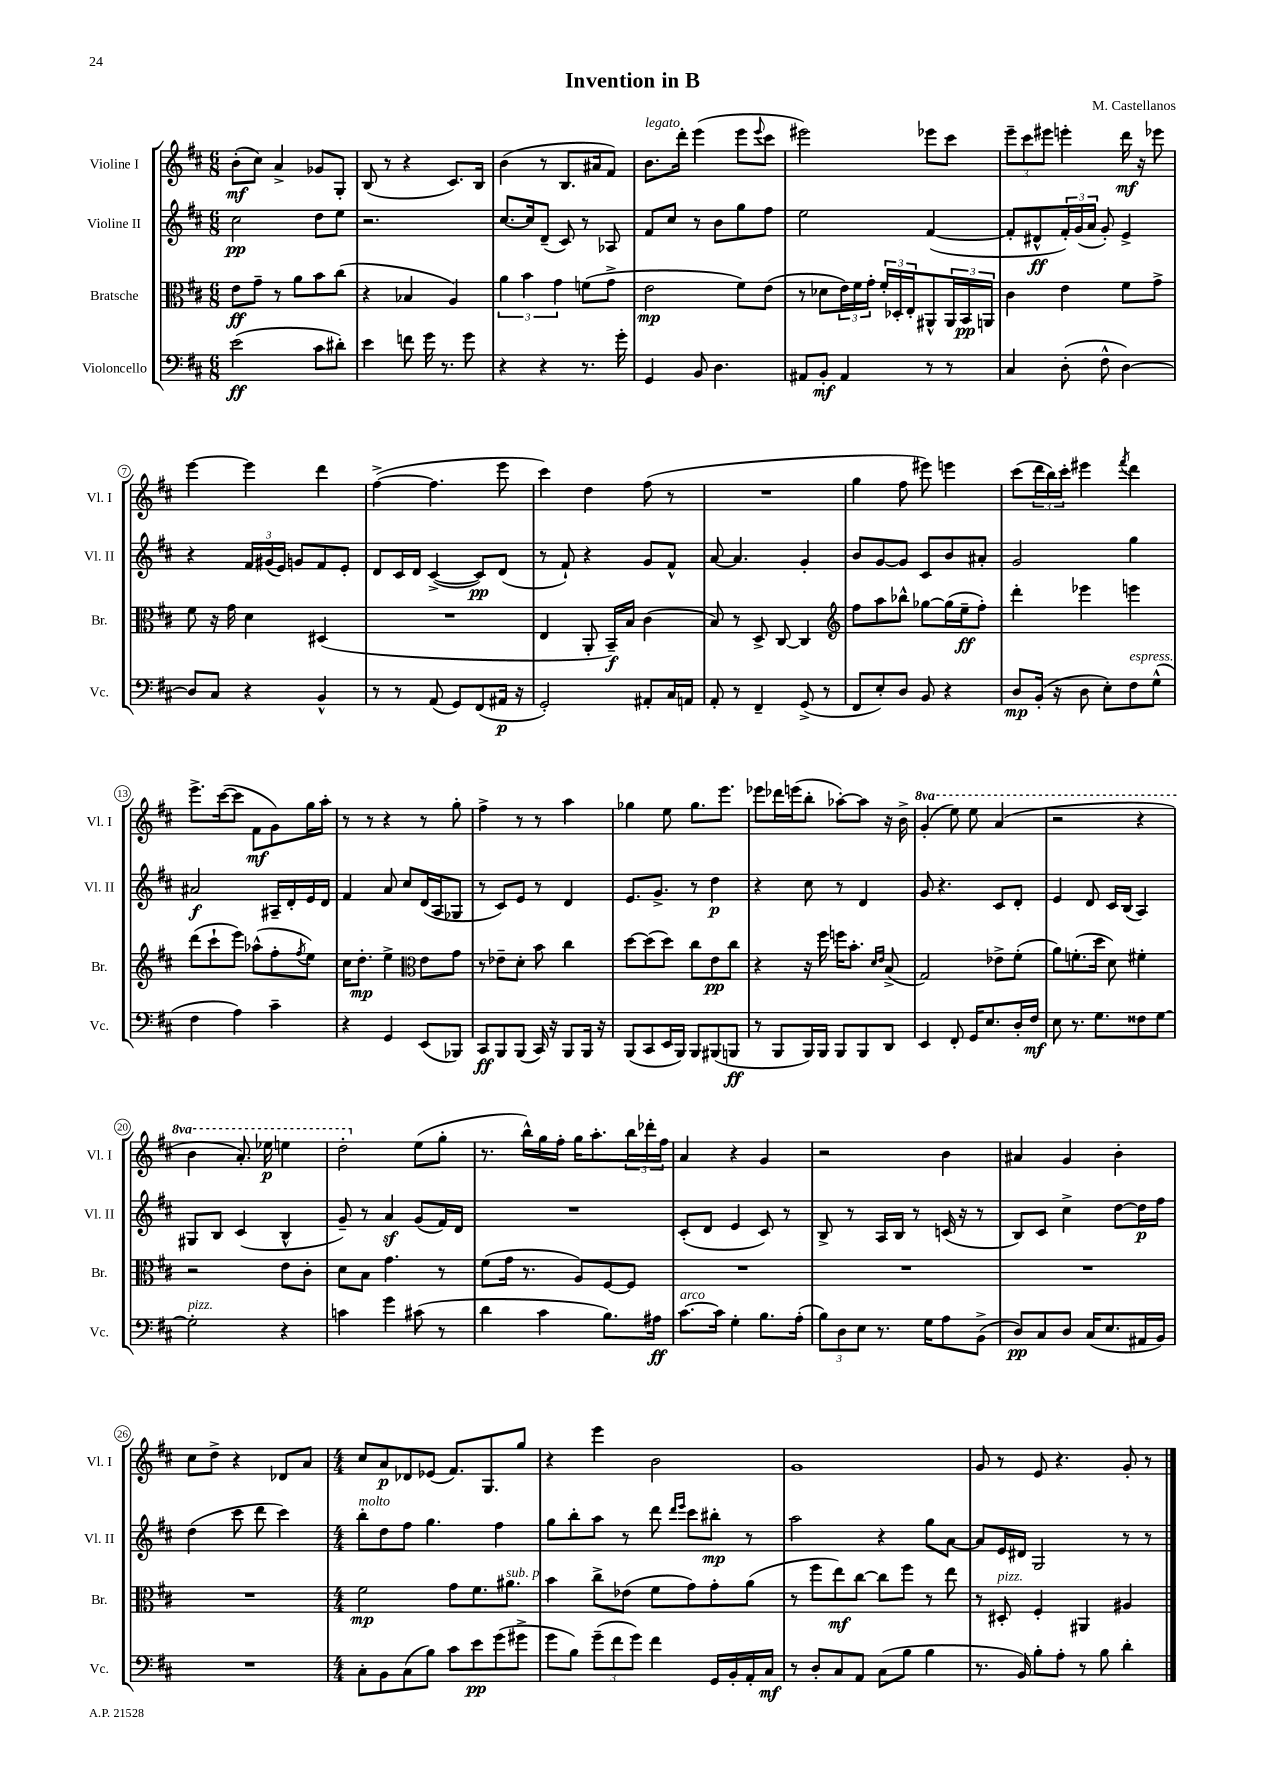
\header { title = "Invention in B" composer = "M. Castellanos" }
<<
\new StaffGroup <<
\new Staff = "s0" \with { instrumentName = "Violine I" shortInstrumentName = "Vl. I" } {
    \clef treble \key d \major \numericTimeSignature \time 6/8 \set Staff.ottavationMarkups = #ottavation-simple-ordinals
    b'8-.\mf( cis''8) a'4-> ges'8 g8-. |
    b8( r8 r4 cis'8.) b16 |
    b'4( r8 b8. ais'16 fis'8) |
    b'8.^\markup { \italic "legato" } d'''16-. e'''4( e'''8 \appoggiatura { e'''8 } cis'''8 |
    eis'''2) ees'''8 cis'''8 |
    \tuplet 3/2 { e'''8-- cis'''8 eis'''8 } e'''4-. d'''16\mf r16 ees'''8 |
    e'''4~ e'''4 d'''4 |
    fis''4~->( fis''4. e'''8 |
    cis'''4) d''4 fis''8( r8 |
    R2. |
    g''4 fis''8 eis'''8) e'''4 |
    cis'''8( \tuplet 3/2 { d'''16 b''16) cis'''16-. } eis'''4 \acciaccatura { fis'''8 } d'''4 |
    e'''8.-> cis'''16~( cis'''8 fis'8\mf g'8) g''16 a''16-. |
    r8 r8 r4 r8 g''8-. |
    fis''4-> r8 r8 a''4 |
    ges''4 e''8 ges''8. e'''8. |
    ees'''8 des'''16 e'''16( b''8-. aes''8~-.) aes''8 r16 b'16-> |
    \ottava #1 g''4-.( e'''8) e'''8 a''4( |
    r2 r4 |
    b''4 a''8.-.) ees'''16\p e'''4 |
    d'''2-. \ottava #0 e''8( g''8-. |
    r8. b''16-^) g''16 fis''16-. g''16 a''8.-. \tuplet 3/2 { b''16 des'''16-. fis''16 } |
    a'4 r4 g'4 |
    r2 b'4 |
    ais'4 g'4 b'4-. |
    cis''8 d''8-> r4 des'8 a'8 |
    \numericTimeSignature \time 4/4 cis''8 a'8\p des'8 ees'8( fis'8.) g8. g''8 |
    r4 e'''4 b'2 |
    g'1 |
    g'8 r8 e'8 r4. g'8-. r8 \bar "|." |
}
\new Staff = "s1" \with { instrumentName = "Violine II" shortInstrumentName = "Vl. II" } {
    \clef treble \key d \major \numericTimeSignature \time 6/8
    cis''2\pp d''8 e''8 |
    r2. |
    cis''8.~ cis''16 d'8--( cis'8) r8 aes8 |
    fis'8 cis''8 r8 b'8 g''8 fis''8 |
    e''2 fis'4~( |
    fis'8-. dis'8-^\ff \tuplet 3/2 { fis'16-.) g'16( a'16 } g'8-.) e'4-> |
    r4 \tuplet 3/2 { fis'16 gis'16( e'16) } g'8 fis'8 e'8-. |
    d'8 cis'16 d'16 cis'4~->( cis'8\pp) d'8( |
    r8 fis'8-!) r4 g'8 fis'8-^ |
    a'8~ a'4. g'4-. |
    b'8 g'8~ g'8 cis'8 b'8 ais'8-. |
    g'2 g''4 |
    ais'2\f ais16-- d'16-. e'16 d'16 |
    fis'4 a'8 cis''8 d'16( a16 ges8 |
    r8 cis'8) e'8 r8 d'4 |
    e'8. g'8.-> r8 d''4\p |
    r4 cis''8 r8 d'4 |
    g'8 r4. cis'8 d'8-. |
    e'4 d'8 cis'16 b16( a4) |
    gis8 b8 cis'4( b4-^ |
    g'8--) r8 a'4\sf g'8( fis'16) d'16 |
    R2. |
    cis'8-.( d'8 e'4 cis'8) r8 |
    b8-> r8 a16 b16 r8 c'16( r16 r8 |
    b8) cis'8 cis''4-> d''8~ d''16\p fis''16 |
    d''4( cis'''8 d'''8 cis'''4) |
    \numericTimeSignature \time 4/4 b''8-.^\markup { \italic "molto" } d''8 fis''8 g''4. fis''4 |
    g''8 b''8-. a''8 r8 d'''8 \grace { d'''16 e'''16 } cis'''8 bis''8-.\mp r8 |
    a''2 r4 g''8 a'8~ |
    a'8 e'16 dis'16 g2 r8 r8 \bar "|." |
}
\new Staff = "s2" \with { instrumentName = "Bratsche" shortInstrumentName = "Br." } {
    \clef alto \key d \major \numericTimeSignature \time 6/8
    e'8\ff g'8-- r8 a'8 b'8 cis''8( |
    r4 bes4 a4) |
    \tuplet 3/2 { a'4 b'4 g'4 } f'8( g'8-> |
    e'2\mp fis'8) e'8( |
    r8 des'8 \tuplet 3/2 { e'16) fis'16 g'16-. } \tuplet 3/2 { fis'16-. des16-. e16-. } ais,8-^ \tuplet 3/2 { ais,16 b,16\pp a,16 } |
    cis'4 e'4 fis'8 g'8-> |
    fis'8 r16 g'16 d'4 dis4( |
    R2. |
    e4 a,8-. b,16--\f) b16 cis'4( |
    b8) r8 d8-> cis8~ cis4 |
    \clef treble fis''8 a''8 bes''8-^ ges''8~ ges''16( e''16--\ff fis''8-.) |
    d'''4-. ees'''4 e'''4 |
    d'''8( cis'''8-! e'''8) aes''8-^( fis''8-. \acciaccatura { fis''8 } e''8) |
    cis''16 d''8.-.\mp e''4-> \clef alto e'8 g'8 |
    r8 ees'8-- d'8-. b'8 cis''4 |
    d''8~ d''8( d''8) cis''8 e'8\pp cis''8 |
    r4 r16 fis''16 f''16 b'8.-. \grace { d'16 e'16 } b8->( |
    g2) ees'8-> fis'8-.( |
    a'8) f'8.-.( d''16 d'8) fis'4-. |
    r2 e'8 cis'8-. |
    d'8 b8 g'4. r8 |
    fis'8( g'16 r8. a8) fis8~ fis8 |
    R2. |
    R2. |
    R2. |
    R2. |
    \numericTimeSignature \time 4/4 fis'2\mp g'8 fis'8. ais'8.^\markup { \italic "sub. p" } |
    b'4 cis''8-> ees'8( fis'8 g'8) g'8-. a'8( |
    r8 fis''8 e''8\mf) cis''8~ cis''8 fis''8 r8 e''8 |
    r8 dis8-.^\markup { \italic "pizz." } fis4-. ais,4 ais4 \bar "|." |
}
\new Staff = "s3" \with { instrumentName = "Violoncello" shortInstrumentName = "Vc." } {
    \clef bass \key d \major \numericTimeSignature \time 6/8
    e'2\ff( cis'8 dis'8-.) |
    e'4 f'8 g'16 r8. g'8 |
    r4 r4 r8. g'16-. |
    g,4 b,8 d4. |
    ais,8 b,8-.\mf ais,4 r8 r8 |
    cis4 d8-.( fis8-^ d4~) |
    d8 cis8 r4 b,4-^ |
    r8 r8 a,8( g,8) fis,8( ais,16\p r16 |
    g,2-.) ais,8-. cis16 a,16 |
    a,8-. r8 fis,4-- g,8->( r8 |
    fis,8 e8-.) d8 b,8 r4 |
    d8\mp b,16-.( r16 d8 e8-.) fis8^\markup { \italic "espress." } g8-^( |
    fis4 a4) cis'4-- |
    r4 g,4 e,8( bes,,8) |
    cis,8\ff b,,8 b,,8( cis,16) r16 b,,8 b,,16 r16 |
    b,,8( cis,8 e,16 b,,16) b,,8 bis,,8( b,,8\ff |
    r8 b,,8 b,,16) b,,16 b,,8 b,,8 d,8 |
    e,4 fis,8-. g,16 e8. d16-. fis16\mf |
    e8 r8. g8. fisis8 g8~ |
    g2-.^\markup { \italic "pizz." } r4 |
    c'4 g'4 cis'8( r8 |
    d'4 cis'4 b8.) ais16\ff |
    cis'8.~^\markup { \italic "arco" } cis'16 g4-. b8. a16-.( |
    \tuplet 3/2 { b8) d8 e8 } r8. g16 a8 b,8->( |
    d8\pp) cis8 d8 cis16( e8. ais,16 b,16) |
    R2. |
    \numericTimeSignature \time 4/4 cis8-. b,8 cis8( b8) cis'8 e'8\pp g'8( gis'8-> |
    g'8 b8) \tuplet 3/2 { g'8--( fis'8 g'8) } fis'4 g,16 b,16-. a,16-. cis16\mf |
    r8 d8-. cis8 a,8 cis8( b8 b4 |
    r8. b,16) b8-. a8-. r8 b8 d'4-. \bar "|." |
}
>>
>>
\layout { \context { \Score \override BarNumber.stencil = #(make-stencil-circler 0.1 0.3 ly:text-interface::print) } }
